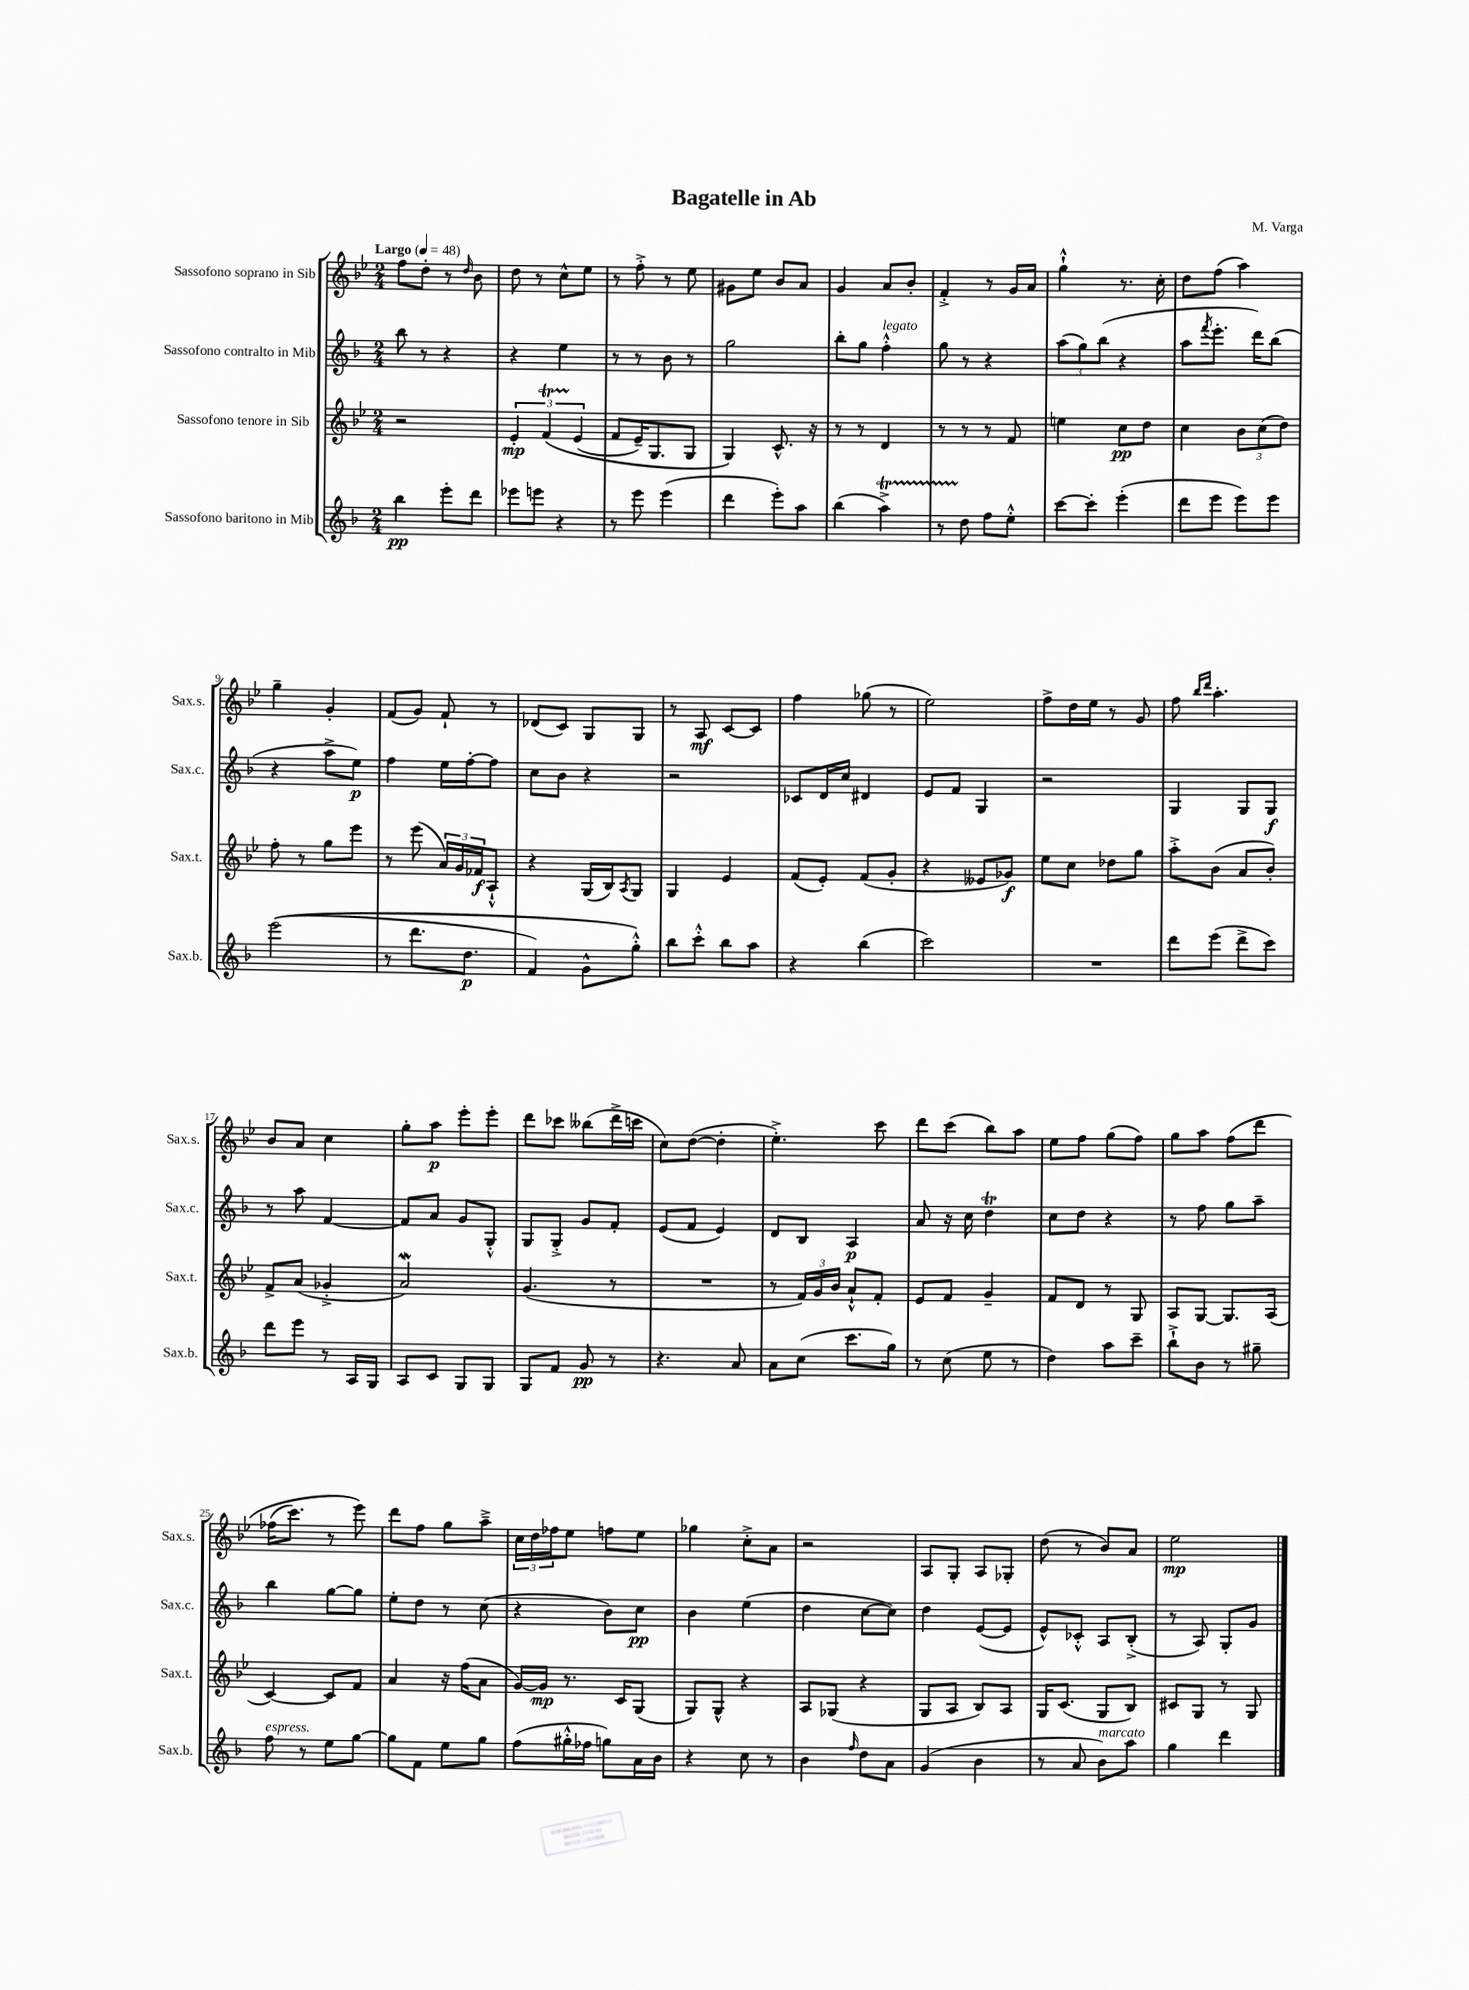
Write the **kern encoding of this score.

**kern	**dynam	**kern	**dynam	**kern	**dynam	**kern	**dynam
*part4	*part4	*part3	*part3	*part2	*part2	*part1	*part1
*staff4	*staff4	*staff3	*staff3	*staff2	*staff2	*staff1	*staff1
*I"Sassofono baritono in Mib	*	*I"Sassofono tenore in Sib	*	*I"Sassofono contralto in Mib	*	*I"Sassofono soprano in Sib	*
*I'Sax.b.	*	*I'Sax.t.	*	*I'Sax.c.	*	*I'Sax.s.	*
*clefG2	*	*clefG2	*	*clefG2	*	*clefG2	*
*k[b-]	*	*k[b-e-]	*	*k[b-]	*	*k[b-e-]	*
*M2/4	*	*M2/4	*	*M2/4	*	*M2/4	*
*MM48	*	*MM48	*	*MM48	*	*MM48	*
=1	=1	=1	=1	=1	=1	=1	=1
!	!	!	!	!	!	!LO:TX:a:B:t=Largo	!
4bb-\	pp	2r	.	8bb-\	.	8ff\L	.
.	.	.	.	8r	.	8dd'\J	.
8eee'\L	.	.	.	4r	.	8r	.
.	.	.	.	.	.	16qqdd/	.
8ddd\J	.	.	.	.	.	8b-\	.
=2	=2	=2	=2	=2	=2	=2	=2
8eee-X\L	.	6e-'/	mp	4r	.	8dd\	.
8eeen\J	.	.	.	.	.	8r	.
.	.	(6fT/	.	.	.	.	.
4r	.	.	.	4ee\	.	8cc^^\L	.
.	.	(6e-/	.	.	.	.	.
.	.	.	.	.	.	8ee-\J	.
=3	=3	=3	=3	=3	=3	=3	=3
8r	.	8f/L	.	8r	.	8r	.
8eee\	.	16e-~/K)	.	8r	.	8ff'^\	.
.	.	8.G/	.	.	.	.	.
(4eee\	.	.	.	8b-\	.	8r	.
.	.	8G/J	.	8r	.	8ee-\	.
=4	=4	=4	=4	=4	=4	=4	=4
4ddd\	.	4G/)	.	2gg\	.	8g#X\L	.
.	.	.	.	.	.	8ee-\J	.
8eee'\L)	.	8.c^^/	.	.	.	8b-/L	.
8aa\J	.	.	.	.	.	8a/J	.
.	.	16r	.	.	.	.	.
=5	=5	=5	=5	=5	=5	=5	=5
(4bb-\	.	8r	.	8bb-'\L	.	4g/	.
.	.	8r	.	8gg\J	.	.	.
!	!	!	!	!LO:TX:a:i:t=legato	!	!	!
4aat^\)	.	4d/	.	4ff'^^\	.	8a/L	.
.	.	.	.	.	.	8b-'/J	.
=6	=6	=6	=6	=6	=6	=6	=6
8r	.	8r	.	8gg\	.	4f'^/	.
8dd\	.	8r	.	8r	.	.	.
8ff\L	.	8r	.	4r	.	8r	.
8ee'^^\J	.	8f/	.	.	.	16g/LL	.
.	.	.	.	.	.	16a/JJ	.
=7	=7	=7	=7	=7	=7	=7	=7
[8ccc\L	.	4een\	.	(12aa\L	.	4gg`^^\	.
.	.	.	.	12gg\)	.	.	.
8ccc'\J]	.	.	.	.	.	.	.
.	.	.	.	(12bb-\J	.	.	.
(4eee'\	.	8cc\L	pp	4r	.	8.r	.
.	.	8dd\J	.	.	.	.	.
.	.	.	.	.	.	16cc'\	.
=8	=8	=8	=8	=8	=8	=8	=8
8ddd\L	.	4cc\	.	8aa\L	.	8dd\L	.
.	.	.	.	8qfff/	.	.	.
8eee\J	.	.	.	8.eee'\J	.	(8ff\J	.
8eee\L)	.	12b-\L	.	.	.	4aa\)	.
.	.	.	.	16ddd\KL)	.	.	.
.	.	(12cc\	.	.	.	.	.
8eee\J	.	.	.	(8bb-\J	.	.	.
.	.	12dd\J)	.	.	.	.	.
!!LO:LB:g=z
=9	=9	=9	=9	=9	=9	=9	=9
((2eee\	.	8ff'\	.	4r	.	4gg~\	.
.	.	8r	.	.	.	.	.
.	.	8gg\L	.	8aa^\L	.	4g'/	.
.	.	8eee-\J	.	8ee\J)	p	.	.
=10	=10	=10	=10	=10	=10	=10	=10
8r	.	8r	.	4ff\	.	(8f/L	.
8.ddd\L	.	(8eee-\	.	.	.	8g/J)	.
.	.	24a/LL)	.	16ee\LL	.	8f`/	.
.	.	24g/	.	.	.	.	.
8.dd\J	p	.	.	[16ff'\J	.	.	.
.	.	24f-X/J	f	.	.	.	.
.	.	8A`^^/J	.	8ff\J]	.	8r	.
=11	=11	=11	=11	=11	=11	=11	=11
4f/)	.	4r	.	8cc\L	.	(8d-X/L	.
.	.	.	.	8b-\J	.	8c/J)	.
8g^^\L	.	(16G/LL	.	4r	.	8G/L	.
.	.	16B-/J)	.	.	.	.	.
.	.	8qA/	.	.	.	.	.
8gg'^^\J)	.	8G/J	.	.	.	8G/J	.
=12	=12	=12	=12	=12	=12	=12	=12
8bb-\L	.	4G/	.	2r	.	8r	.
8ccc'^^\J	.	.	.	.	.	8A/	mf
8bb-\L	.	4e-/	.	.	.	[8c/L	.
8aa\J	.	.	.	.	.	8c/J]	.
=13	=13	=13	=13	=13	=13	=13	=13
4r	.	(8f/L	.	8c-X/L	.	4ff\	.
.	.	8e-'/J)	.	16d/L	.	.	.
.	.	.	.	16cc/JJ	.	.	.
(4bb-\	.	(8f/L	.	4d#X/	.	(8gg-X\	.
.	.	8g'/J	.	.	.	8r	.
=14	=14	=14	=14	=14	=14	=14	=14
2ccc\)	.	4r	.	8e/L	.	2ee-\)	.
.	.	.	.	8f/J	.	.	.
.	.	8e--X/L	.	4G/	.	.	.
.	.	8g-X/J)	f	.	.	.	.
=15	=15	=15	=15	=15	=15	=15	=15
2r	.	8ee-\L	.	2r	.	8ff^\L	.
.	.	8cc\J	.	.	.	16dd\L	.
.	.	.	.	.	.	16ee-\JJ	.
.	.	8dd-X\L	.	.	.	8r	.
.	.	8gg\J	.	.	.	8g/	.
=16	=16	=16	=16	=16	=16	=16	=16
8ddd\L	.	8aa'^\L	.	4G/	.	8ff\	.
.	.	.	.	.	.	16qqbb-/LL	.
.	.	.	.	.	.	16qqddd/JJ	.
(8eee\J	.	(8b-\J	.	.	.	4.aa'\	.
8ddd^\L	.	8a/L	.	8G/L	.	.	.
8ccc\J)	.	8b-'/J)	.	8G/J	f	.	.
!!LO:LB:g=z
=17	=17	=17	=17	=17	=17	=17	=17
8ddd\L	.	8f^/L	.	8r	.	8b-/L	.
8eee\J	.	(8a/J	.	8aa\	.	8a/J	.
8r	.	4g-X'^/	.	[4f/	.	4cc\	.
16A/LL	.	.	.	.	.	.	.
16G/JJ	.	.	.	.	.	.	.
=18	=18	=18	=18	=18	=18	=18	=18
8A/L	.	2aW/)	.	8f/L]	.	8gg'\L	.
8c/J	.	.	.	8a/J	.	8aa\J	p
8G/L	.	.	.	8g/L	.	8eee-'\L	.
8G/J	.	.	.	8G'^^/J	.	8eee-'\J	.
=19	=19	=19	=19	=19	=19	=19	=19
8G/L	.	(4.g/	.	8G/L	.	8ddd\L	.
8f/J	.	.	.	8G'^/J	.	8ccc-X\J	.
8g/	pp	.	.	8g/L	.	(8bb--X\L	.
8r	.	8r	.	8f'/J	.	16ddd^\L	.
.	.	.	.	.	.	16cccn\JJ	.
=20	=20	=20	=20	=20	=20	=20	=20
4.r	.	2r	.	(8e/L	.	8cc\L)	.
.	.	.	.	8f/J	.	([8dd\J	.
.	.	.	.	4e/)	.	4dd'\]	.
8a/	.	.	.	.	.	.	.
=21	=21	=21	=21	=21	=21	=21	=21
8a\L	.	8r	.	8d/L	.	4.ee-'^\)	.
(8cc\J	.	24f/LL)	.	8B-/J	.	.	.
.	.	24g/	.	.	.	.	.
.	.	24b-/JJ	.	.	.	.	.
8.ccc\L	.	8a`^^/L	.	4A/	p	.	.
.	.	8f'/J	.	.	.	8ccc\	.
16gg\Jk)	.	.	.	.	.	.	.
=22	=22	=22	=22	=22	=22	=22	=22
8r	.	8e-/L	.	8a/	.	8ddd\L	.
(8cc\	.	8f/J	.	16r	.	(8ccc\J	.
.	.	.	.	16cc\	.	.	.
8ee\	.	4g~/	.	4ddT\	.	8bb-\L)	.
8r	.	.	.	.	.	8aa\J	.
=23	=23	=23	=23	=23	=23	=23	=23
4dd\)	.	8f/L	.	8cc\L	.	8ee-\L	.
.	.	8d/J	.	8dd\J	.	8ff\J	.
8aa\L	.	8r	.	4r	.	(8gg\L	.
8ccc~\J	.	8G/	.	.	.	8ff\J)	.
=24	=24	=24	=24	=24	=24	=24	=24
8bb-`^\L	.	8A/L	.	8r	.	8gg\L	.
8b-\J	.	[8G/J	.	8ff\	.	8aa\J	.
8r	.	8.G/L]	.	8gg\L	.	(8ff\L	.
8gg#X~\	.	.	.	8aa~\J	.	8ddd\J	.
.	.	(16A/Jk	.	.	.	.	.
!!LO:LB:g=z
=25	=25	=25	=25	=25	=25	=25	=25
!LO:TX:a:i:t=espress.	!	!	!	!	!	!	!
8ff\	.	[4c/)	.	4bb-\	.	(16ff-X\KL	.
.	.	.	.	.	.	8.ccc\J)	.
8r	.	.	.	.	.	.	.
8ee\L	.	8c/L]	.	[8gg\L	.	8r	.
[8gg\J	.	8f/J	.	8gg\J]	.	8eee-\)	.
=26	=26	=26	=26	=26	=26	=26	=26
8gg\L]	.	4a/	.	8ee'\L	.	8ddd\L	.
8f\J	.	.	.	8dd\J	.	8ff\J	.
8ee\L	.	16r	.	8r	.	8gg\L	.
.	.	(16ff\KL	.	.	.	.	.
8gg\J	.	8a\J	.	(8cc\	.	8aa~^\J	.
=27	=27	=27	=27	=27	=27	=27	=27
(8ff\L	.	[16g/LL)	.	4r	.	24cc\LL	.
.	.	.	.	.	.	24dd\	.
.	.	16g/JJ]	mp	.	.	.	.
.	.	.	.	.	.	24ff-X\J	.
16gg#X'^^\L	.	8.r	.	.	.	8ee-\J	.
16ff-X\JJ	.	.	.	.	.	.	.
8ggn\L)	.	.	.	8b-\L)	.	8ffn\L	.
.	.	16c/KL	.	.	.	.	.
16a\L	.	(8G/J	.	8cc\J	pp	8ee-\J	.
16b-\JJ	.	.	.	.	.	.	.
=28	=28	=28	=28	=28	=28	=28	=28
4r	.	8G/L)	.	4b-\	.	4gg-X\	.
.	.	8G^^/J	.	.	.	.	.
8cc\	.	4r	.	(4ee\	.	8cc'^\L	.
8r	.	.	.	.	.	8a\J	.
=29	=29	=29	=29	=29	=29	=29	=29
4b-\	.	8A/L	.	4dd\	.	2r	.
.	.	(8G-X/J	.	.	.	.	.
16qqff/	.	.	.	.	.	.	.
8dd\L	.	4r	.	[8cc\L	.	.	.
8a\J	.	.	.	8cc\J])	.	.	.
=30	=30	=30	=30	=30	=30	=30	=30
(4g/	.	8G/L	.	4dd\	.	8A/L	.
.	.	8A/J	.	.	.	8G'/J	.
4b-\	.	8B-/L)	.	([8e/L	.	8A/L	.
.	.	8A/J	.	8e/J]	.	8G-X'/J	.
=31	=31	=31	=31	=31	=31	=31	=31
8r	.	16G/KL	.	8e^^/L)	.	(8dd\	.
.	.	(8.c/J	.	.	.	.	.
8a/	.	.	.	8c-X'^^/J	.	8r	.
!LO:TX:a:i:t=marcato	!	!	!	!	!	!	!
8b-\L)	.	8G/L	.	8A/L	.	8b-/L)	.
8aa\J	.	8B-/J)	.	(8B-'^/J	.	8a/J	.
=32	=32	=32	=32	=32	=32	=32	=32
4gg\	.	8c#X/L	.	8r	.	2ee-\	mp
.	.	8G/J	.	8A/)	.	.	.
4ddd\	.	8r	.	8G'/L	.	.	.
.	.	8G/	.	8g/J	.	.	.
==	==	==	==	==	==	==	==
*-	*-	*-	*-	*-	*-	*-	*-
